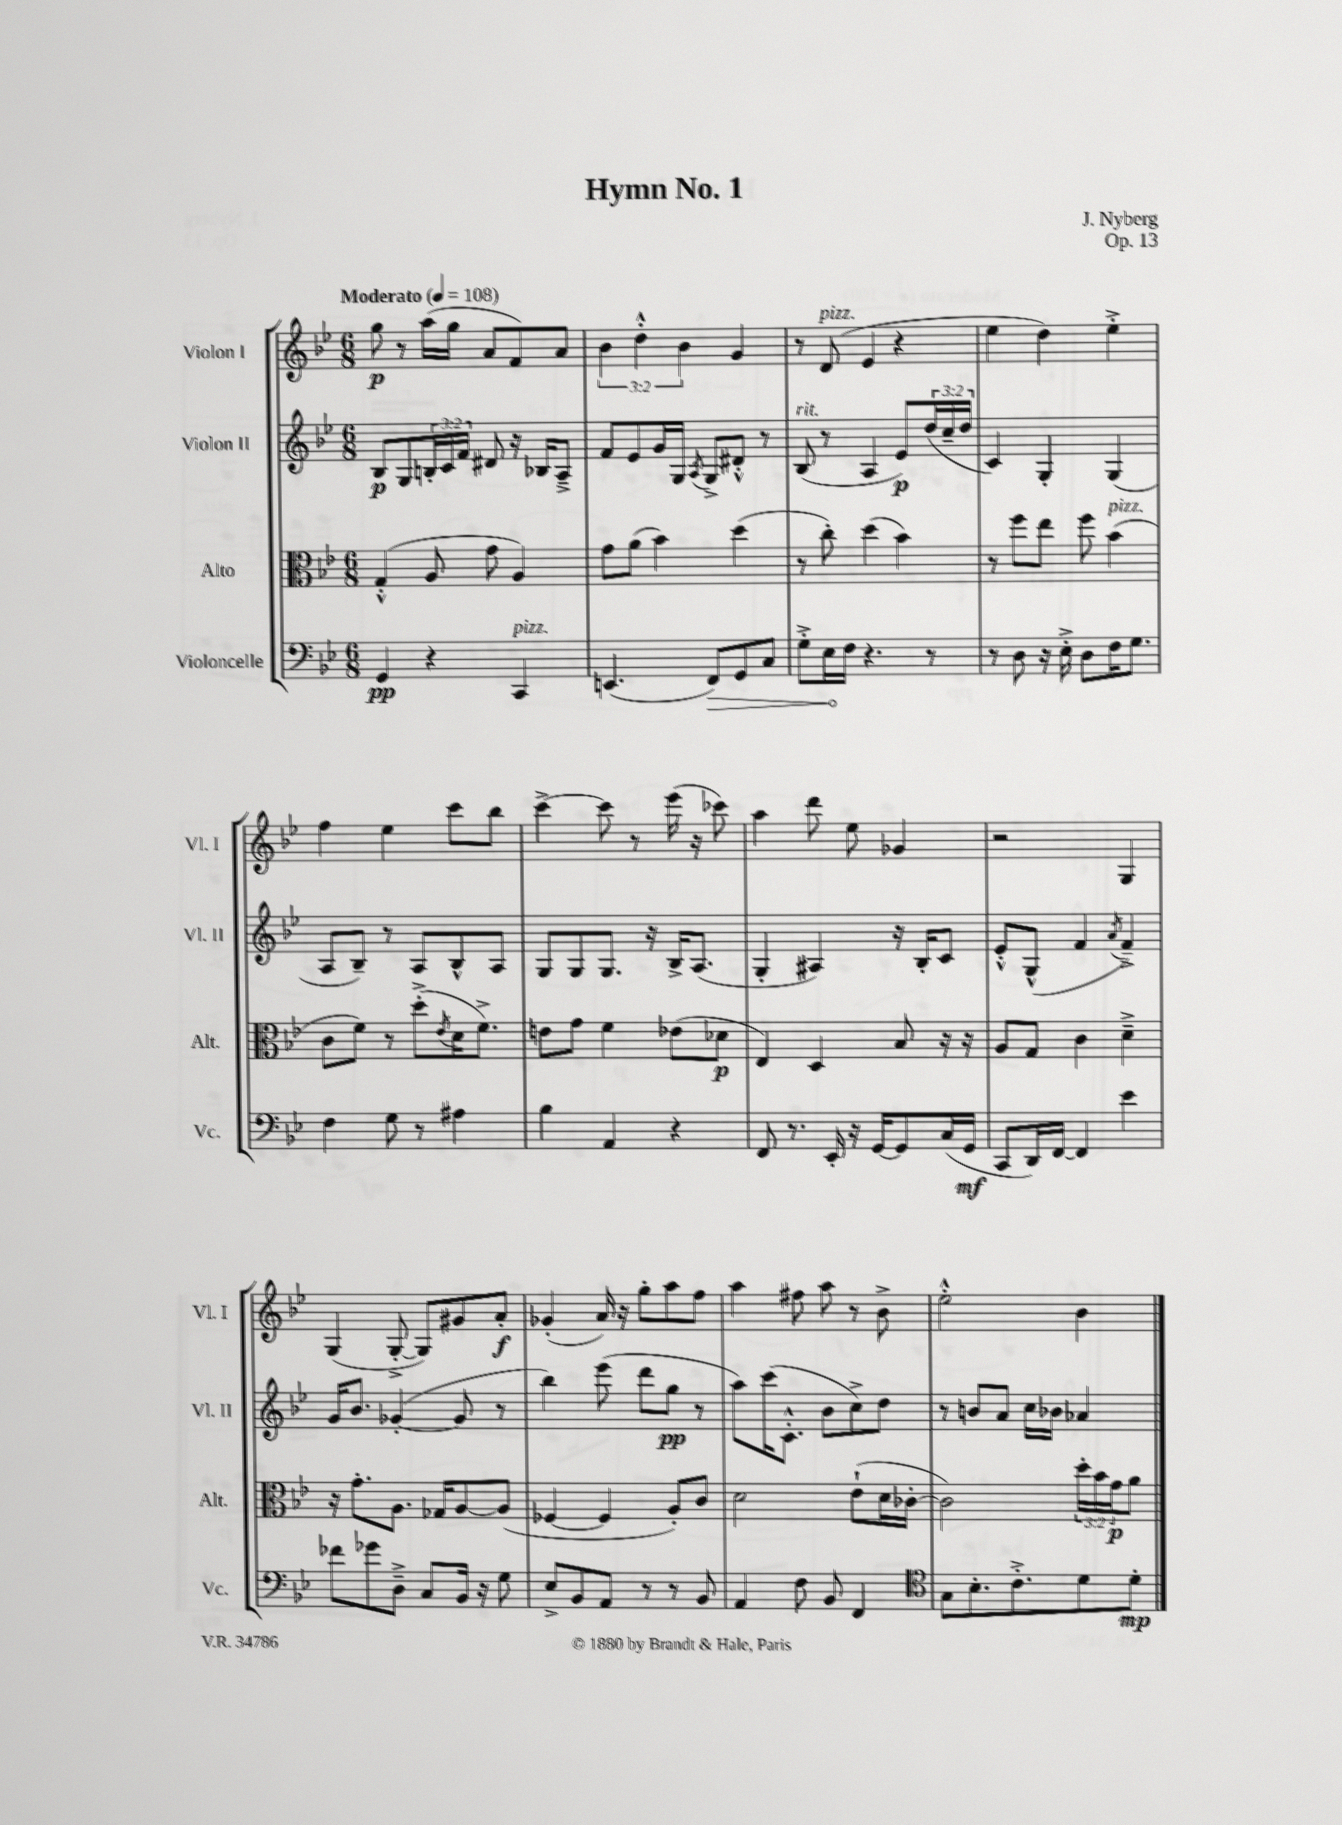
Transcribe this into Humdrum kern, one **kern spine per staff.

**kern	**kern	**kern	**kern
*staff4	*staff3	*staff2	*staff1
*clefF4	*clefC3	*clefG2	*clefG2
*k[b-e-]	*k[b-e-]	*k[b-e-]	*k[b-e-]
*M6/8	*M6/8	*M6/8	*M6/8
*MM108	*MM108	*MM108	*MM108
4GG	(4G'^^	8B-	8gg
.	.	8G	8r
4r	8A	24B'	(16aa
.	.	24c	.
.	.	.	16gg
.	.	24f	.
.	8g	8d#	8a
4CC	4A)	16r	8f)
.	.	16B-	.
.	.	8A~^	8a
=	=	=	=
(4.EE	8g	8f	6b-
.	(8a	8e-	.
.	.	.	6dd'^^
.	4b-)	16g	.
.	.	16G	.
.	.	.	6b-
.	.	8qA	.
8FF)	.	8G^	.
8GG	(4dd	8d#'^^	4g
8C	.	8r	.
=	=	=	=
8G'^	8r	(8B-	8r
16E-	8cc')	8r	(8d
16F	.	.	.
4.r	(4dd	4A	4e-
.	4b-)	8e-)	4r
8r	.	(24dd	.
.	.	24cc~	.
.	.	24dd	.
=	=	=	=
8r	8r	4c)	4ee-
8D	8ff	.	.
16r	8ee-	4G'	4dd)
16E-'^	.	.	.
8D	8ff	.	.
16F	(4b-	(4G	4ee-'^
8.G	.	.	.
=	=	=	=
4F	8c	8A	4ff
.	8f)	8B-~)	.
8G	8r	8r	4ee-
8r	(8dd'^	8A	.
.	8qe-	.	.
4A#	16d	8B-^^	8ccc
.	8.f^)	.	.
.	.	8A	8bb-
=	=	=	=
4B-	8e	8G	[4ccc^
.	8g	8G	.
4AA	4f	8.G	8ccc]
.	.	.	8r
.	.	16r	.
4r	(8e-	16B-^	(16eee-
.	.	(8.A	16r
.	8d-	.	8ccc-)
=	=	=	=
8FF	4E-)	4G'	4aa
8.r	.	.	.
.	4D	4A#)	8ddd
16EE-'	.	.	.
16r	.	.	8ee-
[16GG	.	.	.
8GG]	8B-	16r	4g-
.	.	16B-'	.
(16C	16r	8c	.
16GG	16r	.	.
=	=	=	=
8CC	8A	8e-'^^	2r
16DD)	8G	(8G^^	.
[16FF	.	.	.
4FF]	4c	4f	.
.	.	8qa	.
4e-	4d~^	4f~^)	4G
=	=	=	=
8f-	16r	16g	(4G
.	8.g'	8.b-	.
8g-	.	.	.
8D~^	8.A	([4g-'	[8G'^
8C	.	.	8G])
.	16G-	.	.
16BB-	[8A	8g-]	8g#
16r	.	.	.
8G	(8A]	8r	8a'
=	=	=	=
8E-^	[4F-	4bb-)	(4g-'
8BB-	.	.	.
8AA	4F-]	(8eee-	16a)
.	.	.	16r
8r	.	8ddd	8gg'
8r	8A')	8gg	8aa
8BB-	8c	8r	8ff
=	=	=	=
4AA	2d	8aa)	4aa
.	.	(16ccc	.
.	.	8.c'^^	.
8F	.	.	8ff#
8BB-	.	8b-	8aa
4FF	(8e-`	8cc^)	8r
.	16d	8dd	8b-^
.	[16c-'	.	.
=	=	=	=
*clefC4	*	*	*
8G	2c-])	8r	2ee-'^^
8.B-'	.	8b	.
.	.	8a	.
8.c'^	.	.	.
.	.	16cc	.
.	.	16b-	.
8d	24dd'	4a-	4b-
.	24b-	.	.
.	24g	.	.
8d'	8a	.	.
==	==	==	==
*-	*-	*-	*-
